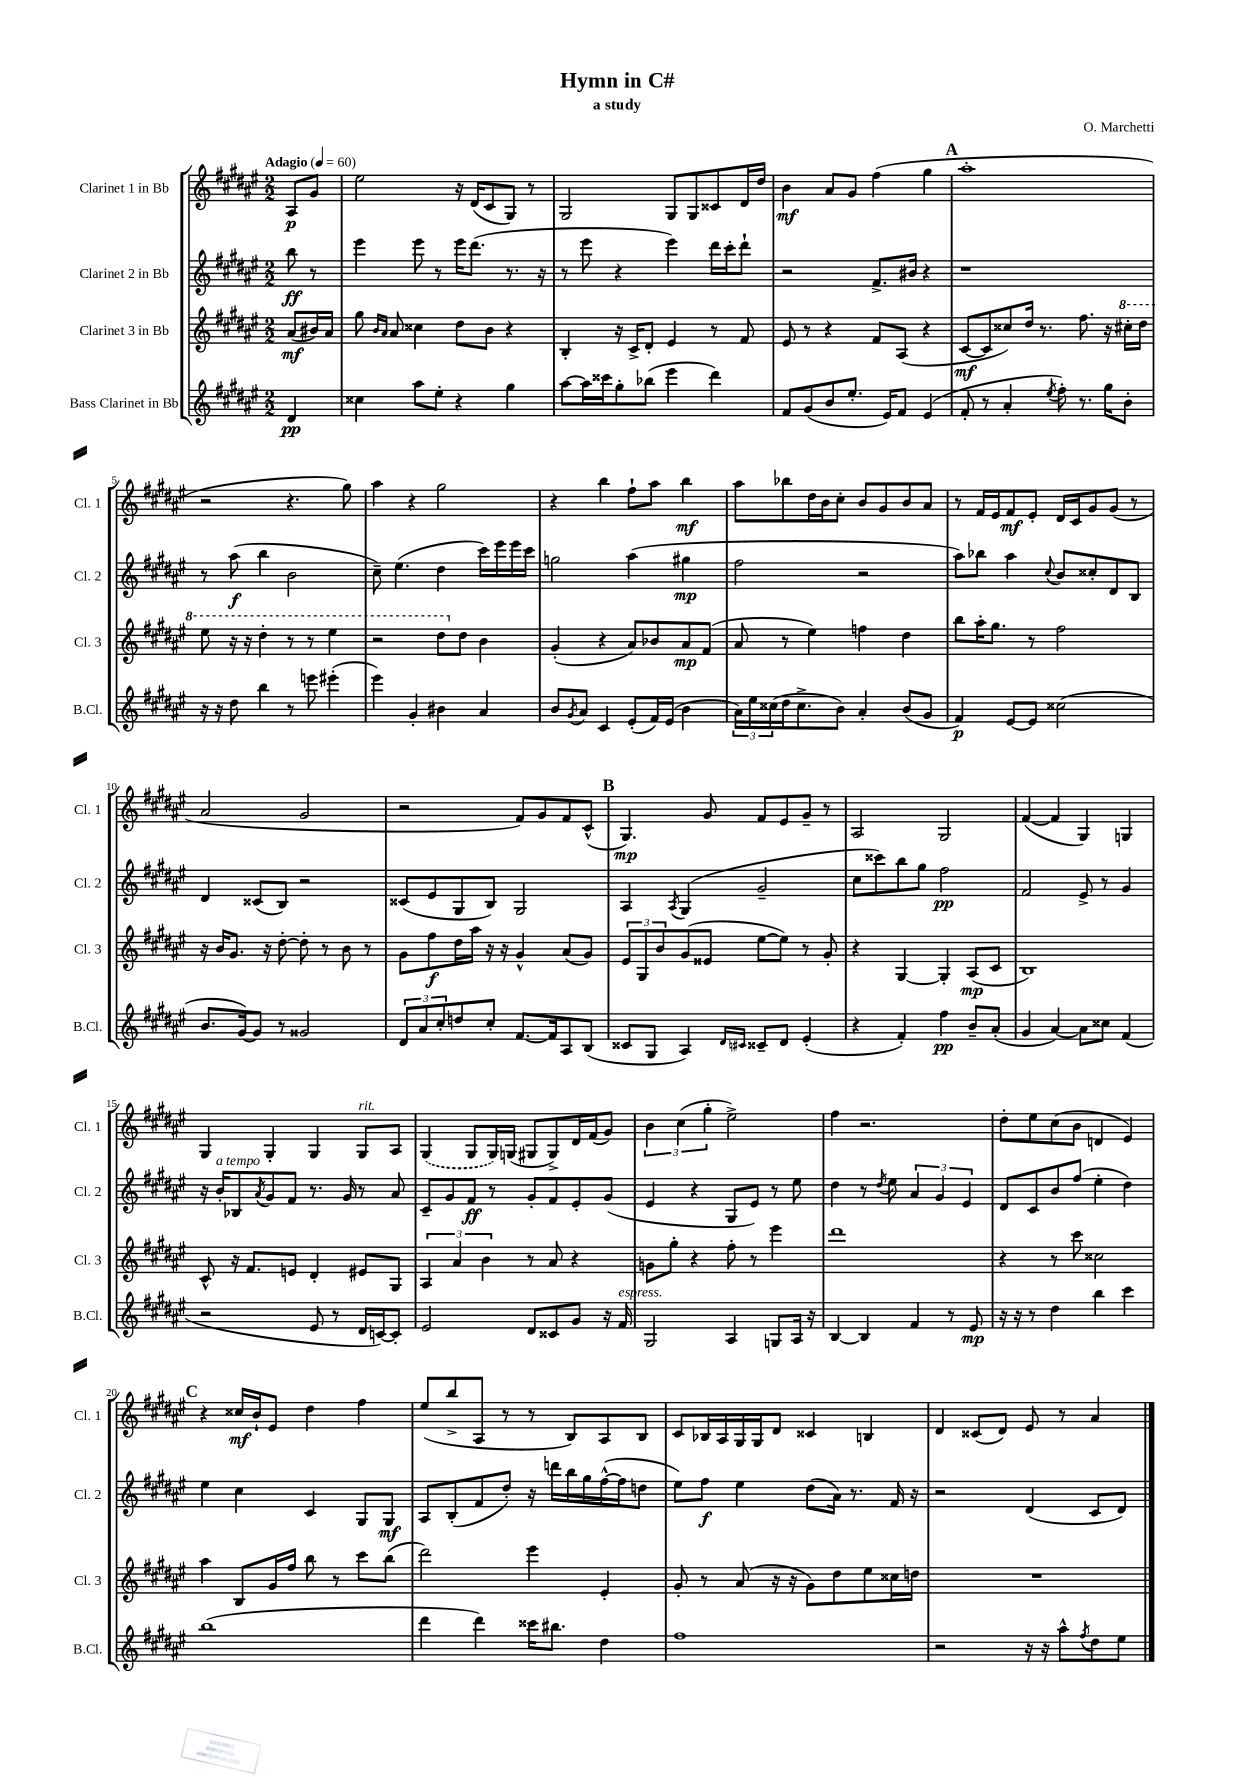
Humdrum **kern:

**kern	**kern	**kern	**kern
*staff4	*staff3	*staff2	*staff1
*clefG2	*clefG2	*clefG2	*clefG2
*k[f#c#g#d#a#e#]	*k[f#c#g#d#a#e#]	*k[f#c#g#d#a#e#]	*k[f#c#g#d#a#e#]
*M2/2	*M2/2	*M2/2	*M2/2
*MM60	*MM60	*MM60	*MM60
4d#	(8a#	8bb	8A#
.	16b#)	8r	8g#
.	16a#	.	.
=	=	=	=
4cc##	8gg#	4eee#	2ee#
.	16qqb	.	.
.	16qqa#	.	.
.	8a#	.	.
8aa#	4cc##	8eee#	.
8ee#'	.	8r	.
4r	8dd#	16eee#	16r
.	.	(8.ddd#	(16d#
.	8b	.	8c#
4gg#	4r	8.r	8G#)
.	.	.	8r
.	.	16r	.
=	=	=	=
[8aa#	4B'	8r	2G#
16aa#]	.	8eee#	.
16ccc##	.	.	.
8gg#'	16r	4r	.
.	16c#^	.	.
(8bb-	8d#'	.	.
4eee#	4e#	4eee#)	8G#
.	.	.	8G#
4ddd#)	8r	16ddd#	8c##
.	.	16ccc#'	.
.	8f#	8ddd#`	16d#
.	.	.	16dd#
=	=	=	=
8f#	8e#	2r	4b
(8g#	8r	.	.
8b	4r	.	8a#
8.ee#'	.	.	8g#
.	8f#	8.f#^	(4ff#
16e#)	.	.	.
8f#	(8A#	.	.
.	.	16b#	.
(4e#	4r	4r	4gg#
=	=	=	=
8f#'	[8c#	1r	1aa#'
8r	8c#]	.	.
4a#'	8cc##)	.	.
.	16dd#	.	.
.	8.r	.	.
8qee#	.	.	.
8ff#')	.	.	.
8.r	8.ff#	.	.
16gg#	16r	.	.
8b'	16ccc#'	.	.
.	16ddd#	.	.
=	=	=	=
16r	8eee#	8r	2r
16r	.	.	.
8dd#	16r	(8aa#	.
.	16r	.	.
4bb	4ddd#'	4bb	.
8r	8r	2b	4.r
8eee	8r	.	.
(4eee#'	4eee#	.	.
.	.	.	8gg#)
=	=	=	=
4eee#)	2r	8cc#~)	4aa#
.	.	(4.ee#	.
4g#'	.	.	4r
4b#	8ddd#	4dd#	2gg#
.	8dd#	.	.
4a#	4b	16ccc#)	.
.	.	16eee#	.
.	.	16eee#	.
.	.	16ccc#	.
=	=	=	=
8b	(4g#'	2gg	4r
8qg#	.	.	.
8a#	.	.	.
4c#	4r	.	4bb
(8e#'	8a#)	(4aa#	8ff#`
16f#)	8b-	.	8aa#
(16e#	.	.	.
4b	8a#	4gg#	4bb
.	(8f#	.	.
=	=	=	=
24a#)	8a#	2ff#	8aa#
24ee#	.	.	.
(24cc##	.	.	.
16dd#	8r	.	8bb-
8.cc##^	.	.	.
.	4ee#)	.	16dd#
.	.	.	16b
8b)	.	.	8cc#'
4a#'	4ff	2r	8b
.	.	.	8g#
(8b	4dd#	.	8b
8g#	.	.	8a#
=	=	=	=
4f#)	8bb	8aa#)	8r
.	16aa#'	8bb-	16f#
.	8.gg#	.	16e#
[8e#	.	4aa#	8f#
8e#]	8r	.	8e#'
.	.	8qqcc#	.
(2cc##	2ff#	8b	16d#
.	.	.	16c#
.	.	8cc##'	8g#
.	.	8d#	(8g#
.	.	8B	8r
=	=	=	=
8.b	16r	4d#	2a#
.	16b	.	.
.	8.g#	.	.
[16g#)	.	.	.
8g#]	.	(8c##	.
.	16r	.	.
8r	[8dd#'	8B)	.
2g##	8dd#']	2r	2g#
.	8r	.	.
.	8b	.	.
.	8r	.	.
=	=	=	=
12d#	8g#	(8c##	2r
12a#	.	.	.
.	8ff#	8e#	.
12cc#'	.	.	.
8dd	16dd#	8G#	.
.	16aa#	.	.
8cc#'	16r	8B)	.
.	16r	.	.
[8.f#	4g#^^	2G#	8f#)
.	.	.	8g#
16f#]	.	.	.
8A#	(8a#	.	8f#
(8B	8g#)	.	(8c#^^
=	=	=	=
8c##	12e#	4A#	4.G#)
.	12G#	.	.
8G#	.	.	.
.	12b	.	.
.	.	8qA#	.
4A#)	(8g#	(4G#	.
.	8e##	.	8g#
16qqd#	.	.	.
16qqc#	.	.	.
8c##~	[8ee#	2g#~	8f#
8d#	8ee#])	.	8e#
(4e#'	8r	.	8g#~
.	8g#'	.	8r
=	=	=	=
4r	4r	8cc#	2A#
.	.	8ccc##)	.
4f#')	[4G#	8bb	.
.	.	8gg#	.
4ff#	4G#']	2ff#	2G#
8b~	(8A#	.	.
(8a#'	8c#	.	.
=	=	=	=
4g#	1B)	2f#	([4f#
[4a#)	.	.	4f#]
8a#]	.	8e#^	4G#)
8cc##	.	8r	.
(4f#	.	4g#	4G
=	=	=	=
2r	8c#^^	16r	4G#
.	.	16b'	.
.	16r	8B-	.
.	8.f#	.	.
.	.	8qa#	.
.	.	8g#	4G#'
.	8e	8f#	.
8e#	4d#'	8.r	4G#
8r	.	.	.
.	.	16g#	.
16d#	8e#	8r	8G#
[16c)	.	.	.
8c']	8G#	8a#	8A#
=	=	=	=
2e#	6A#	8c#~	(4G#
.	.	8g#	.
.	6a#	.	.
.	.	8f#	8G#
.	6b	.	.
.	.	8r	16G#)
.	.	.	(16G
8d#	8r	8g#'	8G#
8c##	8a#	8f#	8G#^)
8g#	4r	8e#'	16d#
.	.	.	(16f#
16r	.	(8g#	8g#)
16f#	.	.	.
=	=	=	=
2G#	8g	4e#	6b
.	8gg#'	.	.
.	.	.	(6cc#
.	4r	4r	.
.	.	.	6gg#'
4A#	8ff#'	8G#	2ee#^)
.	8r	8e#)	.
8G	4eee#	8r	.
16A#	.	8ee#	.
16r	.	.	.
=	=	=	=
[4B	1ddd#	4dd#	4ff#
4B]	.	8r	2.r
.	.	8qdd#	.
.	.	8ee#	.
4f#	.	6a#	.
.	.	6g#	.
8r	.	.	.
.	.	6e#	.
8e#	.	.	.
=	=	=	=
16r	4r	8d#	8dd#'
16r	.	.	.
8r	.	8c#	8ee#
4dd#	8r	8b	(8cc#
.	8ccc#	(8ff#	8b
4bb	2cc##	4ee#'	4d
4ccc#	.	4dd#)	4e#)
=	=	=	=
(1bb	4aa#	4ee#	4r
.	8B	4cc#	16cc##
.	.	.	16b`
.	16g#	.	8e#
.	16ff#	.	.
.	8bb	4c#	4dd#
.	8r	.	.
.	8ccc#	8G#	4ff#
.	(8bb	8G#	.
=	=	=	=
4ddd#	2ddd#)	8A#	(8ee#
.	.	(8B'	8bb^
4ddd#)	.	8f#	8A#
.	.	8dd#')	8r
16ccc##	4eee#	16r	8r
8.bb#	.	16ddd	.
.	.	16bb	8B)
.	.	16gg#	.
4dd#	4e#'	([16ff#^^	8A#
.	.	16ff#]	.
.	.	8dd	8B
=	=	=	=
1ff#	8g#'	8ee#)	8c#
.	8r	8ff#	16B-
.	.	.	16A#
.	(8a#	4ee#	16G#
.	.	.	16G#
.	16r	.	8d#
.	16r	.	.
.	8g#)	(8dd#	4c##
.	8dd#	16a#)	.
.	.	8.r	.
.	8ee#	.	4B
.	16cc##	16f#	.
.	16dd	16r	.
=	=	=	=
2r	1r	2r	4d#
.	.	.	(8c##
.	.	.	8d#)
16r	.	(4d#	8e#
16r	.	.	.
8aa#^^	.	.	8r
8qff#	.	.	.
8dd#	.	8c#	4a#
8ee#	.	8d#)	.
==	==	==	==
*-	*-	*-	*-
